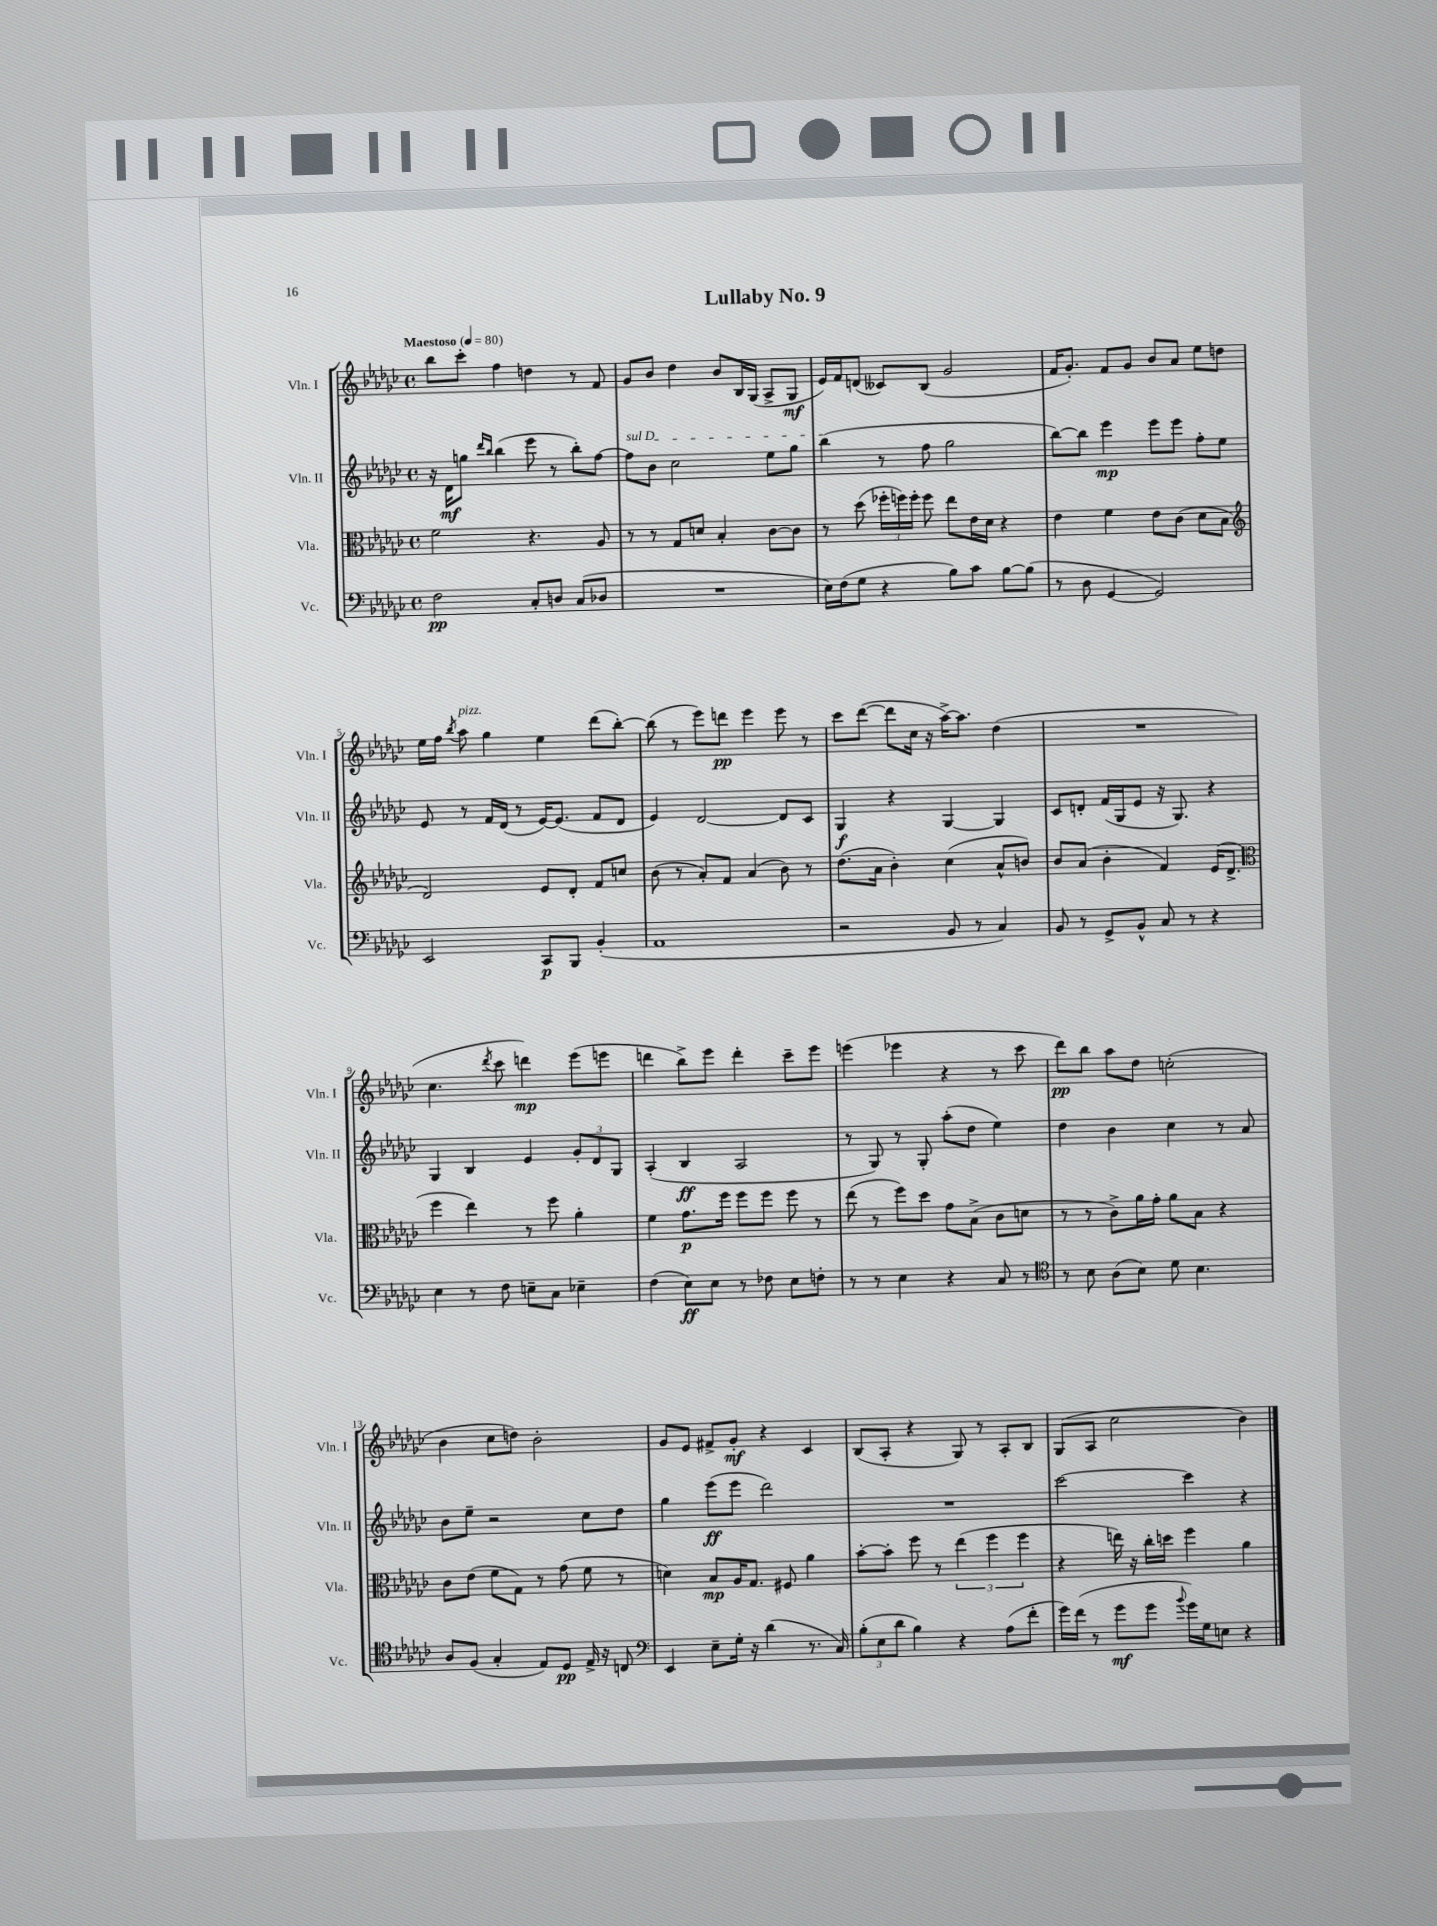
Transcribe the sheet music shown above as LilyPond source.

\header { title = "Lullaby No. 9" }
<<
\new StaffGroup <<
\new Staff = "s0" \with { instrumentName = "Vln. I" shortInstrumentName = "Vln. I" } {
    \clef treble \key ges \major \defaultTimeSignature \time 4/4 \tempo "Maestoso" 4 = 80
    \autoBeamOff bes''8[ ces'''8]-. f''4 d''4 r8 f'8 |
    ges'8[ bes'8] des''4 bes'8[ bes16 ges16]( aes8[-> ges8]\mf |
    ees'16[) f'16 d'8]( ceses'8[) bes8]( ges'2 |
    f'16[ ges'8.]-.) f'8[ ges'8] bes'8[ aes'8] ees''8[ d''8] |
    ees''16[ f''16] \acciaccatura { bes''8 } aes''8^\markup { \italic "pizz." } ges''4 ees''4 des'''8[( bes''8]~-.) |
    bes''8( r8 ees'''8[) d'''8]\pp ees'''4 ees'''8 r8 |
    ces'''8[ des'''8]~( des'''8[ ces''16] r16 aes''16[~->) aes''8.] des''4( |
    R1 |
    ces''4. \acciaccatura { des'''8 } ces'''8 d'''4\mp) ees'''8[( e'''8] |
    d'''4 bes''8[->) ees'''8] d'''4-. ces'''8[-- ees'''8] |
    e'''4( ees'''4 r4 r8 ces'''8 |
    des'''8[\pp) bes''8] aes''8[ des''8] c''2-.( |
    bes'4 ces''8[ d''8]) bes'2-. |
    ges'8[ ees'8] fis'8[-> ges'8]-.\mf r4 ces'4 |
    bes8[( aes8]-. r4 ges8) r8 aes8[-. bes8] |
    ges8[( aes8] ces''2 bes'4) \bar "|." |
}
\new Staff = "s1" \with { instrumentName = "Vln. II" shortInstrumentName = "Vln. II" } {
    \clef treble \key ges \major \defaultTimeSignature \time 4/4
    \autoBeamOff r16 des'16[\mf g''8] \grace { des'''16[ bes''16] } bes''4( ees'''8 r8 bes''8[-.) f''8]~ |
    \once \override TextSpanner.bound-details.left.text = \markup { \italic "sul D" } f''8[\startTextSpan bes'8] ces''2 ees''8[ ges''8] |
    bes''4\stopTextSpan( r8 f''8 ges''2 |
    bes''8[~) bes''8] ees'''4\mp ees'''8[ ees'''8] f''8[-. ees''8] |
    ees'8 r8 f'16[ des'16]( r8 ees'16[~) ees'8.]( f'8[ des'8] |
    ees'4) des'2~ des'8[ ces'8] |
    ges4\f r4 ges4~ ges4 |
    ces'8[ d'8]-. f'16[( ges16 ees'8] r16 ges8.) r4 |
    ges4 bes4 ees'4 \tuplet 3/2 { ges'8[-. des'8 ges8] } |
    aes4-.( bes4\ff aes2 |
    r8 ges8) r8 ges8-. aes''8[-.( des''8] ees''4) |
    des''4 bes'4 ces''4 r8 aes'8 |
    bes'8[ ees''8]-- r2 ces''8[ des''8] |
    ges''4 ees'''8[\ff( ees'''8] des'''2) |
    R1 |
    ces'''2~ ces'''4 r4 \bar "|." |
}
\new Staff = "s2" \with { instrumentName = "Vla." shortInstrumentName = "Vla." } {
    \clef alto \key ges \major \defaultTimeSignature \time 4/4
    \autoBeamOff f'2 r4. aes8 |
    r8 r8 ges8[ d'8] bes4-. ces'8[~ ces'8] |
    r8 des''8( \tuplet 3/2 { fes''16[-. f''16) f''16]-. } f''8 ees''8[ ees'16 des'16] r4 |
    ees'4 f'4 ees'8[ ces'8]( des'8[ bes8] |
    \clef treble des'2) ees'8[ des'8]-. f'8[ c''8] |
    bes'8( r8 aes'8[-.) f'8] aes'4( bes'8) r8 |
    des''8.[( aes'16] bes'4-.) ces''4( aes'8[-^ b'8]) |
    bes'8[ aes'8]( bes'4-. f'4) ees'16[( des'8.]-> |
    \clef alto f''4 ees''4) r8 f''8 aes'4-. |
    f'4 ges'8.[\p f''16] f''8[ f''8] f''8 r8 |
    ees''8( r8 f''8[) des''8] ges'8[ bes8]->( ces'8[ d'8] |
    r8 r8 ces'8[->) aes'16 ges'16]-. aes'8[ bes8] r4 |
    ces'8[ ees'8]( f'8[ ges8]) r8 ges'8( f'8 r8 |
    d'4) bes8[\mp aes16 ges8.] fis8 aes'4 |
    bes'8[~-. bes'8]-. f''8 r8 \tuplet 3/2 { ees''4( f''4 f''4 } |
    r4 e''16) r16 ces''16[-. d''16] f''4 aes'4 \bar "|." |
}
\new Staff = "s3" \with { instrumentName = "Vc." shortInstrumentName = "Vc." } {
    \clef bass \key ges \major \defaultTimeSignature \time 4/4
    \autoBeamOff f2\pp ces8[-. d8] ces8[( des8] |
    R1 |
    ees16[) f16( ges8] r4 bes8[) ces'8] bes8[~ bes8]( |
    r8 des8 ges,4~ ges,2) |
    ees,2 ces,8[\p bes,,8] bes,4-.( |
    aes,1 |
    r2 bes,8 r8 ces4) |
    bes,8 r8 ges,8[-> bes,8]-^ ces8 r8 r4 |
    ees4 r8 f8 e8[-- ces8] ees4-- |
    f4( ees8[\ff) ees8] r8 fes8 ees8[ f8]-. |
    r8 r8 ees4 r4 ces8 r8 |
    \clef tenor r8 bes8 aes8[( bes8]) des'8 bes4. |
    aes8[ f8]( ges4-. ees8[) des8]\pp ees16-> r16 c8 |
    \clef bass ees,4 ees8[-- ges16]-. r16 des'4( r8. ces16) |
    \tuplet 3/2 { bes8[-.( ees8 des'8] } bes4) r4 aes8[( f'8]-. |
    ges'16[) f'16]( r8 ges'8[\mf ges'8] \appoggiatura { bes'8 } ges'16[) ges16 e8] r4 \bar "|." |
}
>>
>>
